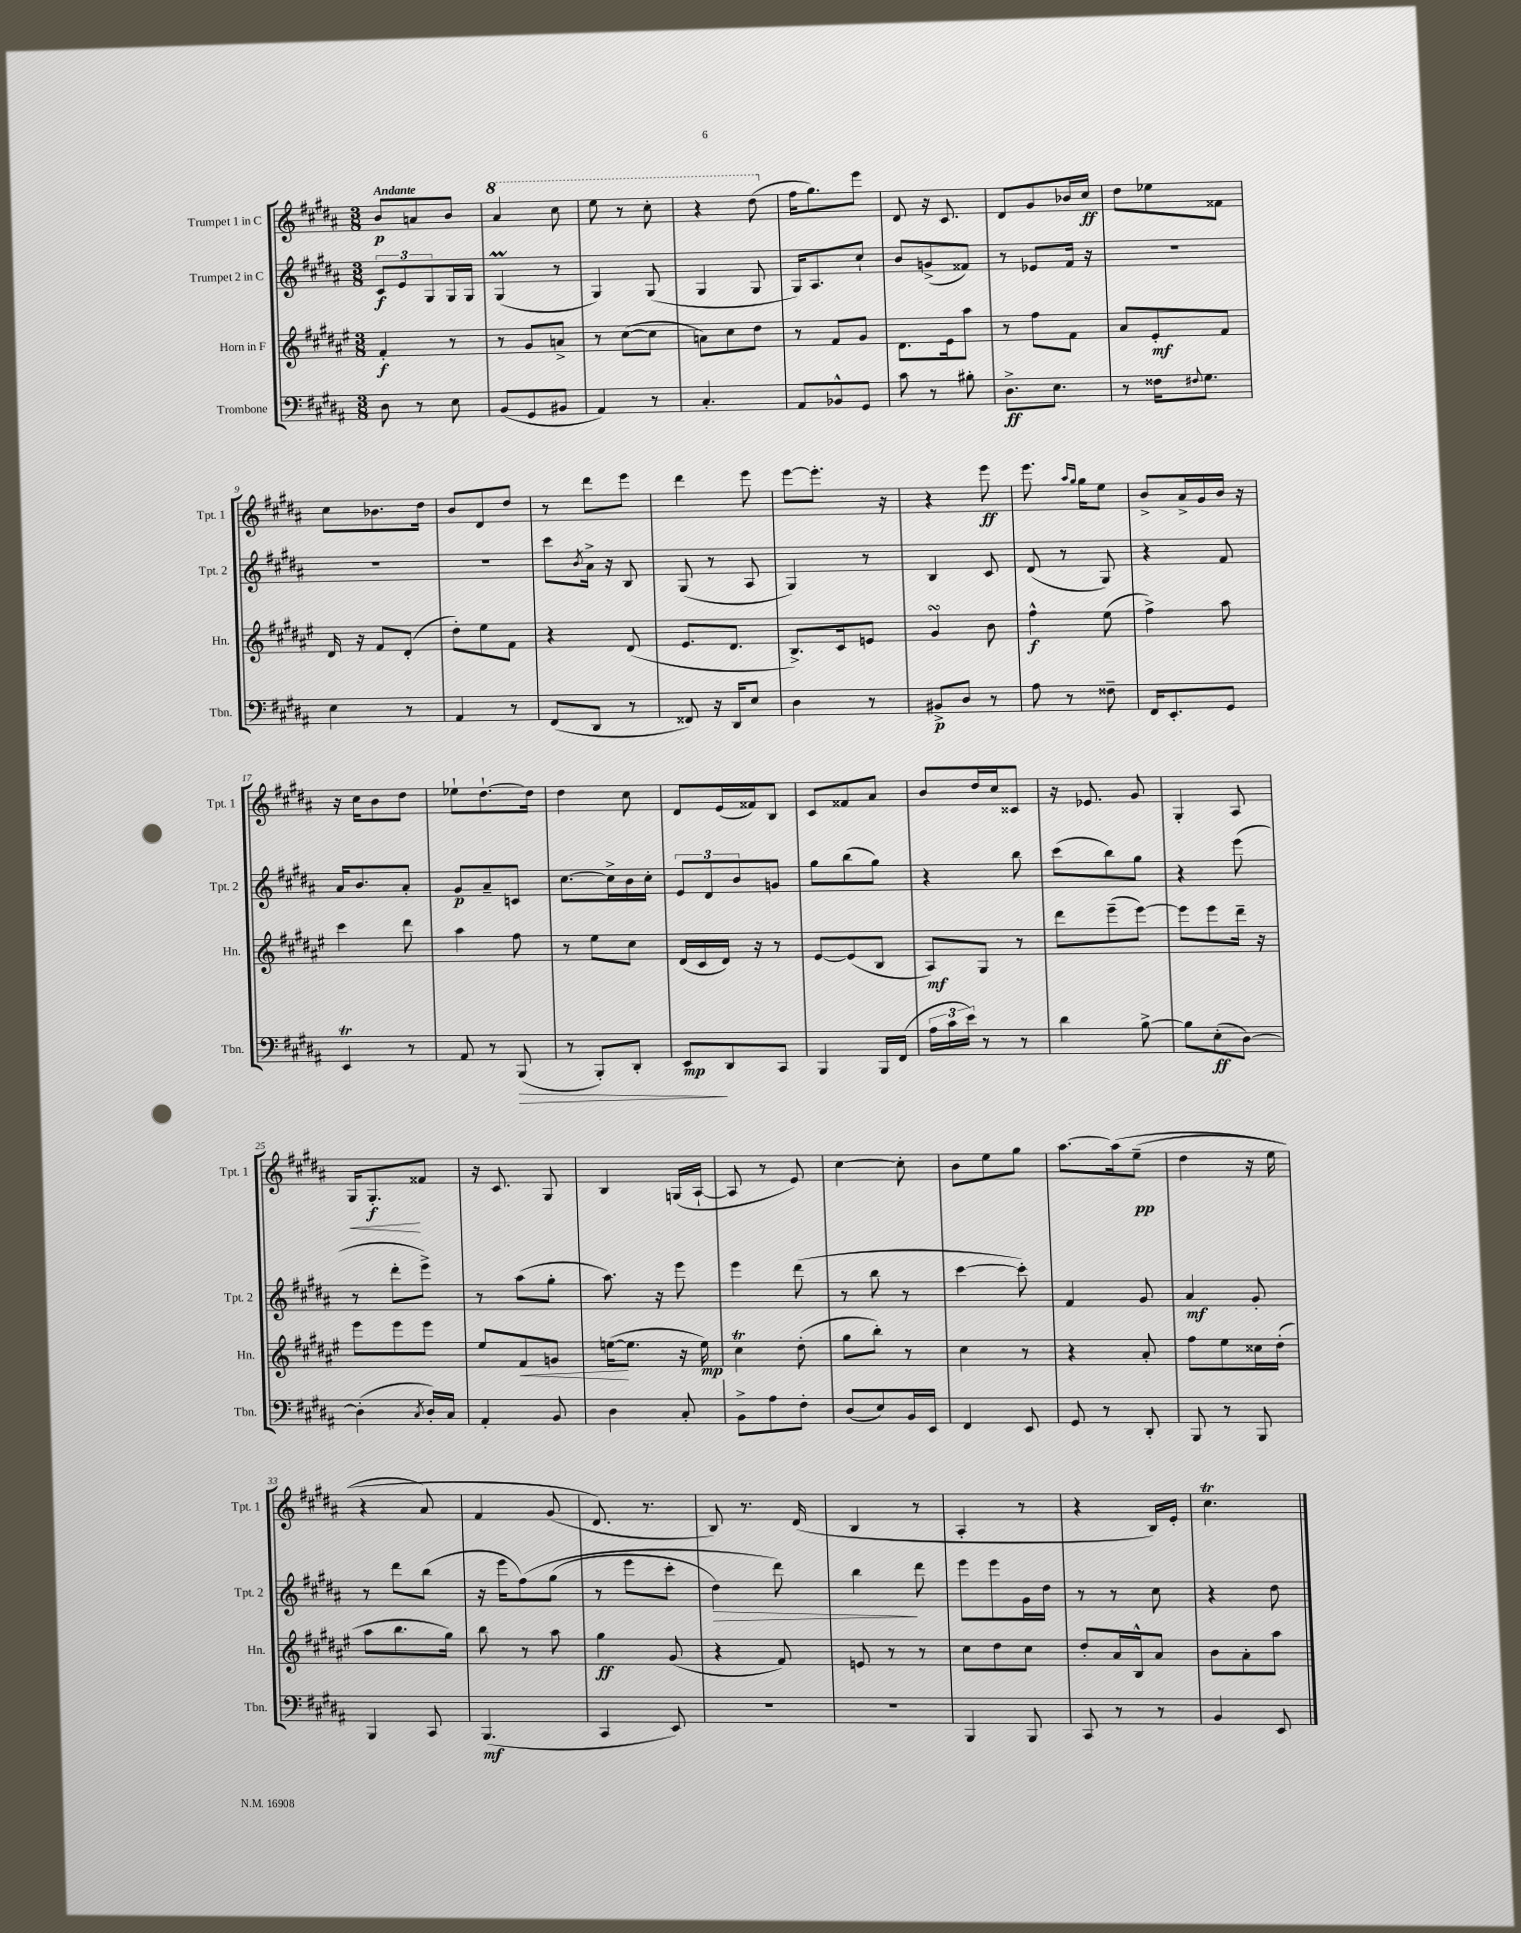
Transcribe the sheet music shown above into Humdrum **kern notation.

**kern	**dynam	**kern	**dynam	**kern	**dynam	**kern	**dynam
*part4	*part4	*part3	*part3	*part2	*part2	*part1	*part1
*staff4	*staff4	*staff3	*staff3	*staff2	*staff2	*staff1	*staff1
*I"Trombone	*	*I"Horn in F	*	*I"Trumpet 2 in C	*	*I"Trumpet 1 in C	*
*I'Tbn.	*	*I'Hn.	*	*I'Tpt. 2	*	*I'Tpt. 1	*
*clefF4	*	*clefG2	*	*clefG2	*	*clefG2	*
*k[f#c#g#d#a#]	*	*k[f#c#g#d#a#e#]	*	*k[f#c#g#d#a#]	*	*k[f#c#g#d#a#]	*
*M3/8	*	*M3/8	*	*M3/8	*	*M3/8	*
=1	=1	=1	=1	=1	=1	=1	=1
!	!	!	!	!	!	!LO:TX:a:B:t=Andante	!
8D#\	.	4f#'/	f	12c#/L	f	8b/L	p
.	.	.	.	12e/	.	.	.
8r	.	.	.	.	.	8an/	.
.	.	.	.	12G#/	.	.	.
8E\	.	8r	.	16G#/L	.	8b/J	.
.	.	.	.	16G#/JJ	.	.	.
=2	=2	=2	=2	=2	=2	=2	=2
*	*	*	*	*	*	*8va	*
(8BB/L	.	8r	.	(4G#M/	.	4aa#/	.
8GG#/	.	8g#/L	.	.	.	.	.
8BB#X/J	.	8an^/J	.	8r	.	8ccc#\	.
=3	=3	=3	=3	=3	=3	=3	=3
4AA#/)	.	8r	.	4G#/)	.	8eee\	.
.	.	([8cc#\L	.	.	.	8r	.
8r	.	8cc#\J]	.	(8G#/	.	8ccc#'\	.
=4	=4	=4	=4	=4	=4	=4	=4
4.C#'/	.	8an\L)	.	4G#/	.	4r	.
.	.	8cc#\	.	.	.	.	.
.	.	8dd#\J	.	8G#/	.	(8ddd#\	.
=5	=5	=5	=5	=5	=5	=5	=5
*	*	*	*	*	*	*X8va	*
8AA#/L	.	8r	.	16G#/KL)	.	16ff#\KL	.
.	.	.	.	8.A#/	.	8.gg#\)	.
8BB-X^^/	.	8f#/L	.	.	.	.	.
8GG#/J	.	8g#/J	.	8cc#`/J	.	8eee\J	.
=6	=6	=6	=6	=6	=6	=6	=6
8c#\	.	8.d#\L	.	8b/L	.	8d#/	.
8r	.	.	.	(8gn^/	.	16r	.
.	.	16e#\k	.	.	.	8.c#/	.
8B#X'\	.	8aa#\J	.	8f##X/J)	.	.	.
=7	=7	=7	=7	=7	=7	=7	=7
8.D#^\L	ff	8r	.	8r	.	8d#/L	.
.	.	8ff#\L	.	8e-X/L	.	8g#/	.
8.E\J	.	.	.	.	.	.	.
.	.	8f#\J	.	16f#/Jk	.	16b-X/L	.
.	.	.	.	16r	.	16cc#/JJ	ff
=8	=8	=8	=8	=8	=8	=8	=8
8r	.	8a#/L	.	4.r	.	8dd#\L	.
16F##X\KL	.	8e#'/	mf	.	.	8ee-X\	.
8qqF#X/	.	.	.	.	.	.	.
8.G#\J	.	.	.	.	.	.	.
.	.	8f#/J	.	.	.	8f##X\J	.
!!LO:LB:g=z
=9	=9	=9	=9	=9	=9	=9	=9
4E\	.	16d#/	.	4.r	.	8cc#\L	.
.	.	16r	.	.	.	.	.
.	.	8f#/L	.	.	.	8.b-X\	.
8r	.	(8d#'/J	.	.	.	.	.
.	.	.	.	.	.	16dd#\Jk	.
=10	=10	=10	=10	=10	=10	=10	=10
4AA#/	.	8dd#'\L)	.	4.r	.	8b/L	.
.	.	8ee#\	.	.	.	8d#/	.
8r	.	8f#\J	.	.	.	8dd#/J	.
=11	=11	=11	=11	=11	=11	=11	=11
(8FF#/L	.	4r	.	8ccc#\L	.	8r	.
.	.	.	.	8qb/	.	.	.
8DD#/J	.	.	.	16a#^\Jk	.	8ddd#\L	.
.	.	.	.	16r	.	.	.
8r	.	(8d#/	.	8B/	.	8eee\J	.
=12	=12	=12	=12	=12	=12	=12	=12
8FF##X/)	.	8.e#/L	.	(8G#/	.	4ddd#\	.
16r	.	.	.	8r	.	.	.
16DD#/KL	.	8.d#/J	.	.	.	.	.
8E/J	.	.	.	8A#/	.	8eee\	.
=13	=13	=13	=13	=13	=13	=13	=13
4D#\	.	8.B^/L)	.	4G#/)	.	[8eee\L	.
.	.	.	.	.	.	8.eee'\J]	.
.	.	16c#/k	.	.	.	.	.
8r	.	8en/J	.	8r	.	.	.
.	.	.	.	.	.	16r	.
=14	=14	=14	=14	=14	=14	=14	=14
8BB#X^/L	p	4g#sSSS/	.	4B/	.	4r	.
8D#/J	.	.	.	.	.	.	.
8r	.	8b\	.	8c#/	.	8eee\	ff
=15	=15	=15	=15	=15	=15	=15	=15
8A#\	.	4ff#^^\	f	(8d#/	.	8.eee\	.
8r	.	.	.	8r	.	.	.
.	.	.	.	.	.	16qqaa#/LL	.
.	.	.	.	.	.	16qqgg#/JJ	.
.	.	.	.	.	.	16gg#\KL	.
8F##X~\	.	(8ee#\	.	8G#/)	.	8ee\J	.
=16	=16	=16	=16	=16	=16	=16	=16
16FF#/KL	.	4ff#^\)	.	4r	.	8b^/L	.
8.EE'/	.	.	.	.	.	.	.
.	.	.	.	.	.	16a#^/L	.
.	.	.	.	.	.	16g#/	.
8GG#/J	.	8aa#\	.	8f#/	.	16b/JJ	.
.	.	.	.	.	.	16r	.
!!LO:LB:g=z
=17	=17	=17	=17	=17	=17	=17	=17
4EET/	.	4ccc#\	.	16a#/KL	.	16r	.
.	.	.	.	8.b/	.	16cc#\KL	.
.	.	.	.	.	.	8b\	.
8r	.	8ddd#\	.	8a#'/J	.	8dd#\J	.
=18	=18	=18	=18	=18	=18	=18	=18
8AA#/	.	4aa#\	.	8g#/L	p	8ee-X`\L	.
8r	.	.	.	8a#~/	.	[8.dd#`\	.
!	!LO:HP:b	!	!	!	!	!	!
(8BBB/	>	8ff#\	.	8cn/J	.	.	.
.	.	.	.	.	.	16dd#\Jk]	.
=19	=19	=19	=19	=19	=19	=19	=19
8r	.	8r	.	[8.cc#\L	.	4dd#\	.
8BBB'/L)	.	8ee#\L	.	.	.	.	.
.	.	.	.	16cc#^\L]	.	.	.
8DD#'/J	.	8cc#\J	.	16b\	.	8cc#\	.
.	.	.	.	16cc#'\JJ	.	.	.
=20	=20	=20	=20	=20	=20	=20	=20
8EE/L	mp	(16d#/LL	.	12e/L	.	8d#/L	.
.	.	16c#/	.	.	.	.	.
.	.	.	.	12d#/	.	.	.
8DD#/	]	16d#/JJ)	.	.	.	(16e/L	.
.	.	.	.	12b/	.	.	.
.	.	16r	.	.	.	16f##X/J)	.
8CC#/J	.	8r	.	8gn/J	.	8B/J	.
=21	=21	=21	=21	=21	=21	=21	=21
4BBB/	.	[8e#/L	.	8gg#\L	.	8c#/L	.
.	.	(8e#/]	.	(8bb\	.	8f##X/	.
16BBB/LL	.	8B/J	.	8gg#\J)	.	8a#/J	.
(16FF#/JJ	.	.	.	.	.	.	.
=22	=22	=22	=22	=22	=22	=22	=22
24A#\LL	.	8A#/L)	mf	4r	.	8b/L	.
24c#\	.	.	.	.	.	.	.
24e\JJ)	.	.	.	.	.	.	.
8r	.	8G#/J	.	.	.	16dd#/L	.
.	.	.	.	.	.	16cc#/J	.
8r	.	8r	.	8bb\	.	8c##X/J	.
=23	=23	=23	=23	=23	=23	=23	=23
4d#\	.	8ddd#\L	.	(8ccc#\L	.	16r	.
.	.	.	.	.	.	8.e-X/	.
.	.	(8eee#~\	.	8bb\)	.	.	.
[8B^\	.	[8eee#\J)	.	8gg#\J	.	8g#/	.
=24	=24	=24	=24	=24	=24	=24	=24
8B\L]	.	8eee#\L]	.	4r	.	4G#'/	.
(8E'\	ff	8eee#\	.	.	.	.	.
[8D#\J)	.	16ddd#~\Jk	.	(8eee\	.	8A#/	.
.	.	16r	.	.	.	.	.
!!LO:LB:g=z
=25	=25	=25	=25	=25	=25	=25	=25
!	!	!	!	!	!	!	!LO:HP:b
(4D#'\]	.	8eee#\L	.	8r	.	16G#/KL	<
.	.	.	.	.	.	8.G#'/	f
.	.	8eee#\	.	8ddd#'\L	.	.	.
8qC#/	.	.	.	.	.	.	.
16D#'/LL)	.	8eee#\J	.	8eee^\J)	.	8f##X/J	[
16C#/JJ	.	.	.	.	.	.	.
=26	=26	=26	=26	=26	=26	=26	=26
4AA#'/	.	8ee#/L	.	8r	.	16r	.
.	.	.	.	.	.	8.c#/	.
!	!	!	!LO:HP:b	!	!	!	!
.	.	8f#/	<	(8aa#\L	.	.	.
8BB/	.	8gn/J	.	8gg#'\J	.	8G#/	.
=27	=27	=27	=27	=27	=27	=27	=27
4D#\	.	([16een\KL	.	8.aa#\)	.	4B/	.
.	.	8.ee\J]	[	.	.	.	.
.	.	.	.	16r	.	.	.
8C#'/	.	16r	.	8eee\	.	(16Gn/LL	.
.	.	16ee\)	mp	.	.	[16A#`/JJ	.
=28	=28	=28	=28	=28	=28	=28	=28
8BB^\L	.	4cc#T\	.	4eee\	.	8A#/]	.
8A#\	.	.	.	.	.	8r	.
8F#'\J	.	(8dd#'\	.	(8ddd#\	.	8e/)	.
=29	=29	=29	=29	=29	=29	=29	=29
(8D#/L	.	8gg#\L	.	8r	.	[4cc#\	.
8E/)	.	8bb'\J)	.	8bb\	.	.	.
16BB/L	.	8r	.	8r	.	8cc#'\]	.
16EE/JJ	.	.	.	.	.	.	.
=30	=30	=30	=30	=30	=30	=30	=30
4FF#/	.	4cc#\	.	[4ccc#\	.	8b\L	.
.	.	.	.	.	.	8ee\	.
8EE/	.	8r	.	8ccc#'\])	.	8gg#\J	.
=31	=31	=31	=31	=31	=31	=31	=31
8GG#/	.	4r	.	4f#/	.	[8.aa#\L	.
8r	.	.	.	.	.	.	.
.	.	.	.	.	.	(16aa#\k]	.
8DD#'/	.	8a#'/	.	8g#/	.	(8ee~\J	pp
=32	=32	=32	=32	=32	=32	=32	=32
8BBB/	.	8ff#\L	.	4a#/	mf	4dd#\	.
8r	.	8ee#\	.	.	.	.	.
8BBB/	.	16cc##X\L	.	8g#'/	.	16r	.
.	.	(16dd#'\JJ	.	.	.	16ee\	.
!!LO:LB:g=z
=33	=33	=33	=33	=33	=33	=33	=33
4BBB/	.	8aa#\L	.	8r	.	4r	.
.	.	8.bb\	.	8ddd#\L	.	.	.
8CC#/	.	.	.	(8bb\J	.	8a#/)	.
.	.	16gg#\Jk)	.	.	.	.	.
=34	=34	=34	=34	=34	=34	=34	=34
(4.BBB/	mf	8bb\	.	16r	.	4f#/	.
.	.	.	.	16eee\KL	.	.	.
.	.	8r	.	(8ff#\)	.	.	.
.	.	8aa#\	.	(8gg#\J	.	(8g#/	.
=35	=35	=35	=35	=35	=35	=35	=35
4CC#/	.	4gg#\	ff	8r	.	8.d#/)	.
.	.	.	.	8eee\L	.	.	.
.	.	.	.	.	.	8.r	.
8EE/)	.	(8g#/	.	8ccc#'\J	.	.	.
=36	=36	=36	=36	=36	=36	=36	=36
!	!	!	!	!	!LO:HP:b	!	!
4.r	.	4r	.	4dd#\)	>	8B/)	.
.	.	.	.	.	.	8.r	.
.	.	8f#/)	.	8ddd#\)	.	.	.
.	.	.	.	.	.	(16d#/	.
=37	=37	=37	=37	=37	=37	=37	=37
4.r	.	8en/	.	4bb\	.	4B/	.
.	.	8r	.	.	.	.	.
.	.	8r	.	8ddd#\	]	8r	.
=38	=38	=38	=38	=38	=38	=38	=38
4BBB/	.	8cc#\L	.	8eee\L	.	4A#'/	.
.	.	8dd#\	.	8eee\	.	.	.
8BBB/	.	8cc#\J	.	16g#\L	.	8r	.
.	.	.	.	16dd#\JJ	.	.	.
=39	=39	=39	=39	=39	=39	=39	=39
8CC#/	.	8dd#'/L	.	8r	.	4r	.
8r	.	16a#/L	.	8r	.	.	.
.	.	16B^^/J	.	.	.	.	.
8r	.	8a#/J	.	8cc#\	.	16B/LL)	.
.	.	.	.	.	.	16e'/JJ	.
=40	=40	=40	=40	=40	=40	=40	=40
4BB/	.	8b\L	.	4r	.	4.cc#T\	.
.	.	8a#'\	.	.	.	.	.
8EE/	.	8aa#\J	.	8dd#\	.	.	.
==	==	==	==	==	==	==	==
*-	*-	*-	*-	*-	*-	*-	*-
